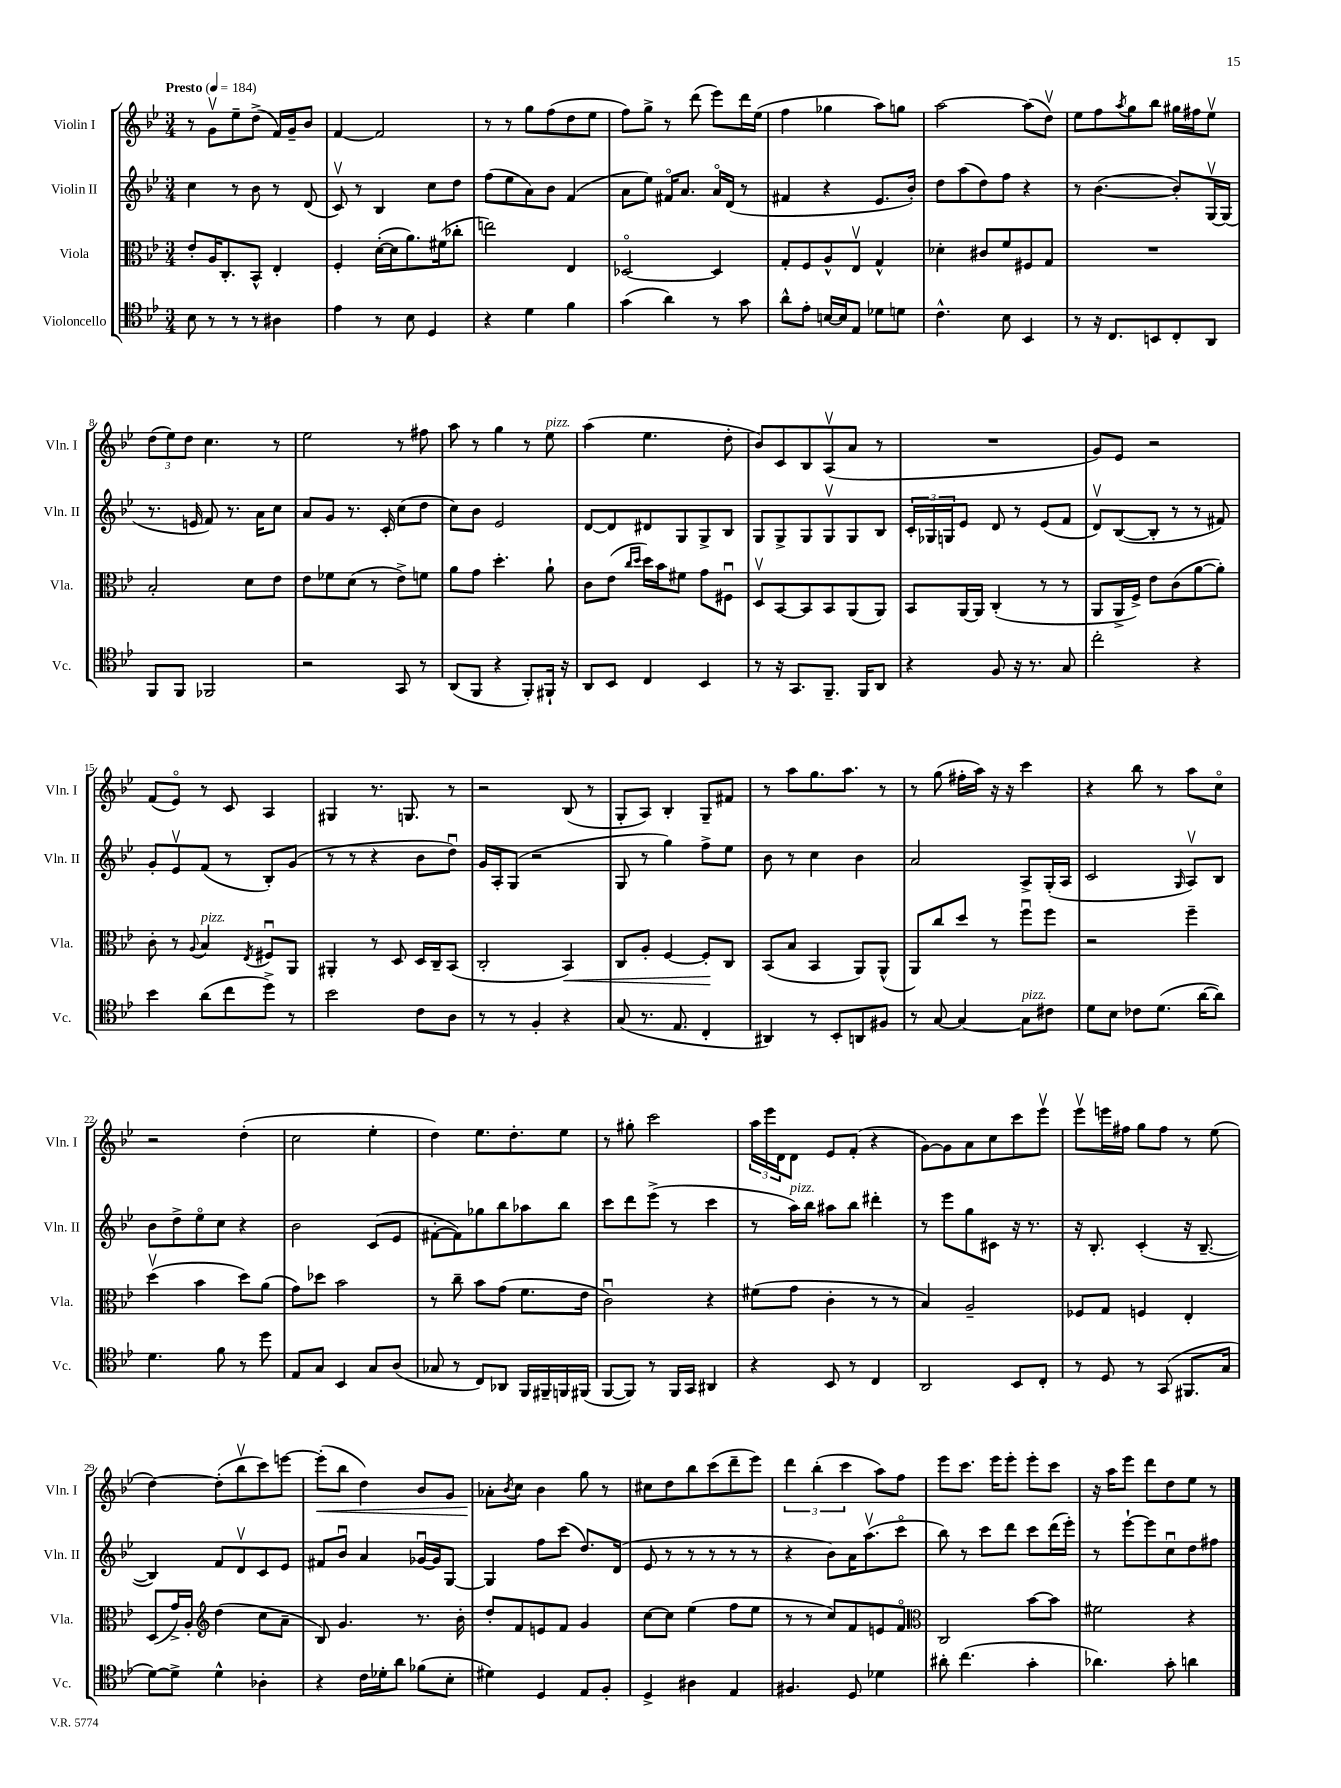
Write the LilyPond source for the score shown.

<<
\new StaffGroup <<
\new Staff = "s0" \with { instrumentName = "Violin I" shortInstrumentName = "Vln. I" } {
    \clef treble \key bes \major \numericTimeSignature \time 3/4 \tempo "Presto" 4 = 184
    r8 g'8\upbow ees''8-- d''8->( f'16) g'16-- bes'8 |
    f'4~ f'2 |
    r8 r8 g''8 f''8( d''8 ees''8 |
    f''8) g''8-> r8 d'''8( ees'''8) d'''16 ees''16( |
    f''4 ges''4 a''8) g''8 |
    a''2~ a''8( d''8\upbow) |
    ees''8 f''8 \acciaccatura { a''8 } g''8 bes''8 gis''16 fis''16 ees''8\upbow |
    \tuplet 3/2 { d''8( ees''8) d''8 } c''4. r8 |
    ees''2 r8 fis''8 |
    a''8 r8 g''4 r8 ees''8^\markup { \italic "pizz." } |
    a''4( ees''4. d''8-. |
    bes'8) c'8 bes8 a8\upbow( a'8 r8 |
    R2. |
    g'8) ees'8 r2 |
    f'8( ees'8\flageolet) r8 c'8 a4 |
    gis4 r8. g8. r8 |
    r2 bes8( r8 |
    g8-. a8) bes4-. g8-- fis'8 |
    r8 a''8 g''8. a''8. r8 |
    r8 g''8( fis''16-. a''16) r16 r16 c'''4 |
    r4 bes''8 r8 a''8 c''8\flageolet |
    r2 d''4-.( |
    c''2 ees''4-. |
    d''4) ees''8. d''8.-. ees''8 |
    r8 gis''8-. c'''2 |
    \tuplet 3/2 { a''16 ees'''16 d'16 } d'8 ees'8 f'8-.( r4 |
    g'8~) g'8 a'8 c''8 c'''8 ees'''8\upbow |
    ees'''8\upbow e'''16 fis''16 g''8 fis''8 r8 ees''8( |
    d''4~) d''8-.( bes''8\upbow c'''8) e'''8~ |
    e'''8-.\<( bes''8 d''4) bes'8 g'8 |
    aes'8-.\! \acciaccatura { bes'8 } c''8 bes'4 g''8 r8 |
    cis''8 d''8 bes''8 c'''8( d'''8-- ees'''8) |
    \tuplet 3/2 { d'''4 bes''4-.( c'''4 } a''8) f''8 |
    ees'''8 c'''8. ees'''16 ees'''8-. ees'''8-. c'''8 |
    r16 a''16 ees'''8 d'''8 d''8 ees''8 r8 \bar "|." |
}
\new Staff = "s1" \with { instrumentName = "Violin II" shortInstrumentName = "Vln. II" } {
    \clef treble \key bes \major \numericTimeSignature \time 3/4
    c''4 r8 bes'8 r8 d'8( |
    c'8\upbow) r8 bes4 c''8 d''8 |
    f''8( ees''8 a'8) bes'8 f'4( |
    a'8 ees''8) fis'16\flageolet a'8. a'16\flageolet d'16( r8 |
    fis'4 r4 ees'8. bes'16-.) |
    d''8 a''8( d''8) f''8 r4 |
    r8 bes'4.~( bes'8-.) g16~\upbow g16( |
    r8. e'16 f'8) r8. a'16 c''8 |
    a'8 g'8 r8. c'16-. c''8( d''8 |
    c''8) bes'8 ees'2 |
    d'8~ d'8 dis'8 g8 g8-> bes8 |
    g8 g8-> g8 g8\upbow g8 bes8 |
    \tuplet 3/2 { c'16-. ges16 g16 } ees'8 d'8 r8 ees'8( f'8 |
    d'8\upbow) bes8~( bes8-. r8 r8 fis'8) |
    g'8-. ees'8\upbow f'8( r8 bes8-.) g'8( |
    r8 r8 r4 bes'8 d''8\downbow) |
    g'16 a16-. g8( r2 |
    g8 r8 g''4) f''8-> ees''8 |
    bes'8 r8 c''4 bes'4 |
    a'2 a8-> g16-.( a16 |
    c'2 \grace { g16 } a8\upbow) bes8 |
    bes'8 d''8-> ees''8\flageolet c''8 r4 |
    bes'2 c'8( ees'8 |
    fis'8~-. fis'8) ges''8 bes''8 aes''8 bes''8 |
    c'''8 d'''8 ees'''8->( r8 c'''4 |
    r8 a''16^\markup { \italic "pizz." }) bes''16 ais''8 bes''8 dis'''4-. |
    r8 ees'''8 g''8 cis'8 r16 r8. |
    r16 bes8.-. c'4-.( r16 bes8.~-- |
    bes4) f'8 d'8\upbow c'8 ees'8 |
    fis'8 bes'8\downbow a'4 ges'16~\downbow ges'16 g8~ |
    g4 f''8 c'''8( d''8.) d'16( |
    ees'8 r8 r8 r8 r8 r8 |
    r4 bes'8) a'16 a''8.\upbow( c'''8\flageolet |
    bes''8) r8 c'''8 d'''8 c'''8 d'''16( ees'''16-.) |
    r8 ees'''8~-! ees'''8 c''8\downbow d''8 fis''8 \bar "|." |
}
\new Staff = "s2" \with { instrumentName = "Viola" shortInstrumentName = "Vla." } {
    \clef alto \key bes \major \numericTimeSignature \time 3/4
    ees'8-. a16 c8.-. bes,8-^ ees4-. |
    f4-. d'16~-.( d'16 a'8.) fis'16( ces''8-. |
    e''2) ees4 |
    des2~\flageolet des4 |
    g8-. f8 a8-^ ees8\upbow g4-^ |
    des'4-. cis'8 f'8 fis8 g8 |
    R2. |
    bes2-. d'8 ees'8 |
    ees'8 fes'8 d'8( r8 ees'8->) f'8 |
    a'8 g'8 d''4.-. a'8-! |
    c'8 ees'8( \grace { c''16 d''16 } d''16) bes'16 fis'8 g'8 fis8\downbow |
    d8\upbow bes,8~ bes,8 bes,8 a,8( a,8) |
    bes,8 a,16~ a,16 c4-.( r8 r8 |
    a,8 a,16-> f16->) ees'8 c'8( a'8~ a'8-.) |
    c'8-. r8 \appoggiatura { a8 } bes4^\markup { \italic "pizz." } \acciaccatura { ees8 } fis8\downbow a,8 |
    ais,4-. r8 d8 d16 c16-- bes,8( |
    c2-. bes,4\<) |
    c8 a8-. f4~ f8-.\! c8 |
    bes,8( bes8 bes,4 a,8) a,8-^( |
    a,8) c''8 d''8 r8 f''8\downbow f''8 |
    r2 f''4-- |
    d''4\upbow( bes'4 d''8) a'8( |
    g'8) des''8 bes'2 |
    r8 c''8-- bes'8 g'8( f'8. ees'16 |
    c'2\downbow) r4 |
    fis'8( g'8 c'4-. r8 r8 |
    bes4) a2-- |
    fes8 g8 f4 ees4-. |
    d8( g'16->) a16-. \clef treble d''4( c''8 a'8-- |
    bes8) g'4. r8. bes'16-. |
    d''8-. f'8 e'8 f'8 g'4 |
    c''8~ c''8 ees''4( f''8 ees''8 |
    r8 r8 c''8) f'8 e'8 f'8\flageolet |
    \clef alto c2 bes'8~ bes'8 |
    fis'2 r4 \bar "|." |
}
\new Staff = "s3" \with { instrumentName = "Violoncello" shortInstrumentName = "Vc." } {
    \clef tenor \key bes \major \numericTimeSignature \time 3/4
    bes8 r8 r8 r8 ais4 |
    ees'4 r8 bes8 d4 |
    r4 d'4 f'4 |
    g'4( a'4) r8 g'8 |
    a'8-^ ees'8-. b16~ b16 ees8 des'8 d'8 |
    c'4.-^ bes8 bes,4 |
    r8 r16 c8. b,8 c8-. a,8 |
    f,8 f,8 fes,2 |
    r2 g,8 r8 |
    a,8( f,8 r4 f,8-.) fis,16-! r16 |
    a,8 bes,8 c4 bes,4 |
    r8 r16 g,8. f,8.-- f,16 a,8 |
    r4 f8 r16 r8. g8 |
    c''2-. r4 |
    bes'4 a'8( c''8 d''8->) r8 |
    bes'2 c'8 a8 |
    r8 r8 f4-. r4 |
    g8( r8. ees8. c4-. |
    ais,4) r8 bes,8-. a,8 fis8 |
    r8 g8~ g4~ g8^\markup { \italic "pizz." } cis'8 |
    d'8 bes8 ces'8 d'8.( a'16~ a'8) |
    d'4. f'8 r8 d''8 |
    ees8 g8 bes,4 g8 a8( |
    ges8 r8 c8) aes,8 f,16 fis,16-- f,16 fis,16( |
    f,8~ f,8) r8 f,16 g,16 ais,4 |
    r4 bes,8 r8 c4 |
    a,2 bes,8 c8-. |
    r8 d8 r8 g,8( fis,8. g16 |
    d'8~) d'8-> d'4-^ aes4-. |
    r4 c'16 des'16-. a'8 fes'8( bes8-. |
    dis'4) d4 ees8 f8-. |
    d4-> ais4 ees4 |
    fis4. d8 des'4 |
    ais'8-. c''4.( g'4-. |
    aes'4.) g'8-. a'4 \bar "|." |
}
>>
>>
